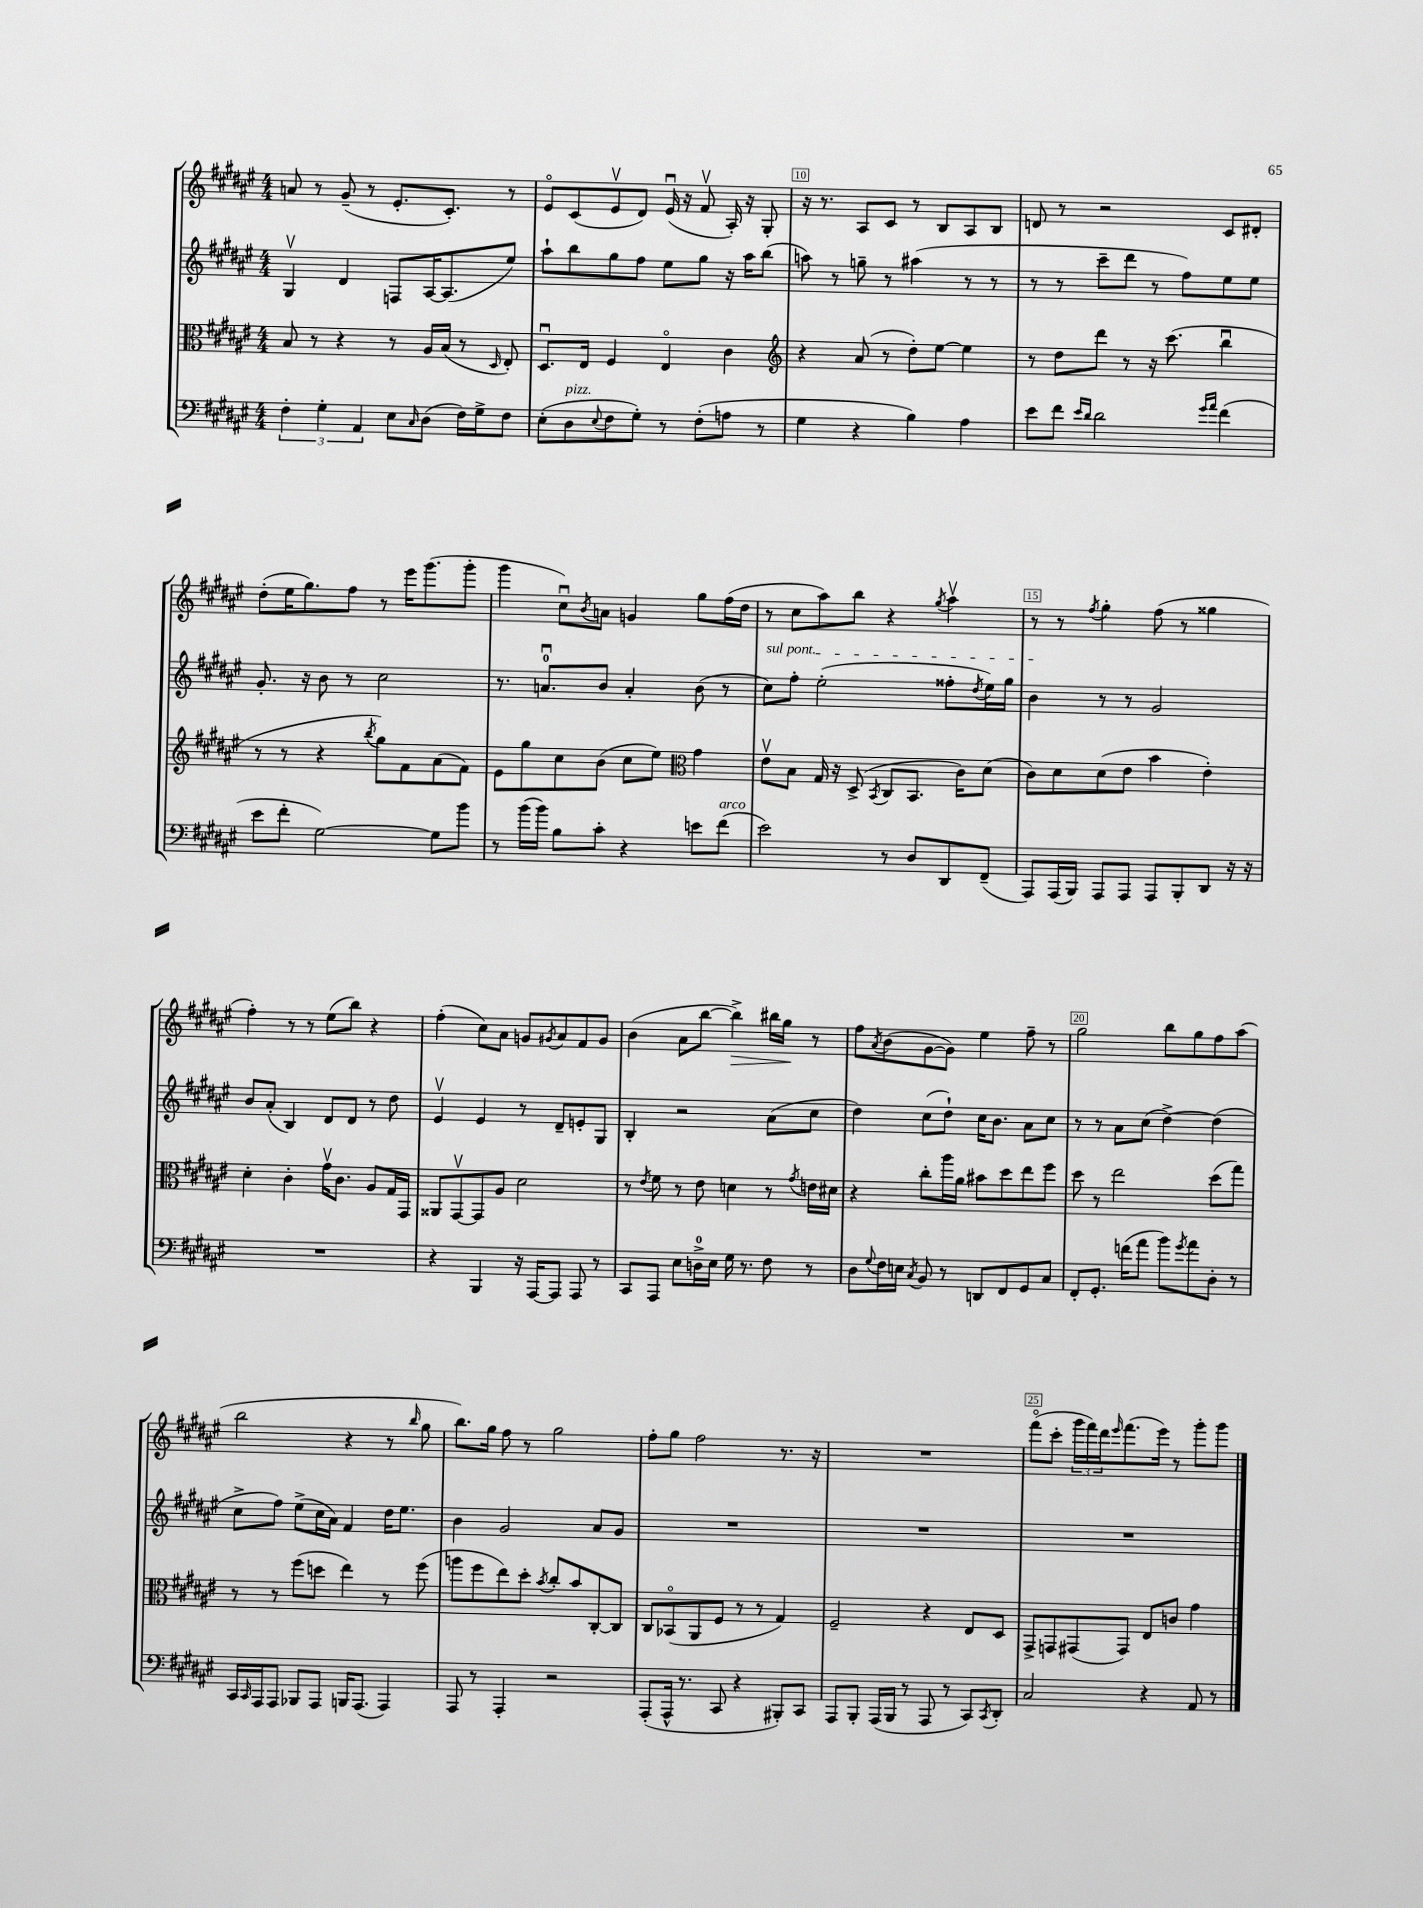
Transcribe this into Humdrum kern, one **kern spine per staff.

**kern	**kern	**kern	**kern
*staff4	*staff3	*staff2	*staff1
*clefF4	*clefC3	*clefG2	*clefG2
*k[f#c#g#d#a#e#]	*k[f#c#g#d#a#e#]	*k[f#c#g#d#a#e#]	*k[f#c#g#d#a#e#]
*M4/4	*M4/4	*M4/4	*M4/4
6F#'	8B	4G#v	8a
.	8r	.	8r
6G#'	.	.	.
.	4r	4d#	(8g#~
6AA#	.	.	.
.	.	.	8r
8E#	8r	8F	8.e#'
16qqC#	.	.	.
(8D#	16A#	[16A#	.
.	(16B	(8.A#]	8.c#')
16F#)	8r	.	.
16G#^	.	.	.
.	16qqD#	.	.
8F#	8E#')	8ee#)	8r
=	=	=	=
(8E#'	8.D#u	8aa#`	8e#o
8D#	.	8bb	(8c#
.	16E#	.	.
8qqE#	.	.	.
8F#	4F#	8gg#	8e#v
8G#')	.	8ff#	8d#)
8r	4E#o	8ee#	(16e#u
.	.	.	16r
(8F#'	.	8gg#	8f#v
8A	4c#	16r	16A#')
.	.	16aa#	16r
8r	.	(8bb	8G#'
=	=	=	=
*	*clefG2	*	*
4G#	4r	8aa)	16r
.	.	.	8.r
.	.	8r	.
4r	(8a#	8gg~	8A#
.	8r	8r	8c#
4B)	8dd#')	(4aa#	8r
.	[8ee#	.	8B
4A#	4ee#]	8r	8A#
.	.	8r	8B
=	=	=	=
8e#	8r	8r	8d
8f#	8dd#	8r	8r
16qqe#	.	.	.
16qqd#	.	.	.
2d#	8ddd#	8ccc#~	2r
.	8r	8ddd#	.
.	16r	8r	.
.	(8.ccc#	.	.
.	.	8ff#)	.
16qqg#	.	.	.
16qqa#	.	.	.
(4f#	4bbu	8ee#	8c#
.	.	8ee#	8d#'
=	=	=	=
8e#	8r	8.g#'	(8dd#'
8f#'	8r	.	16ee#
.	.	16r	8.gg#)
[2G#)	4r	8b	.
.	.	8r	8ff#
.	8qbb	.	.
.	8gg#)	2cc#	8r
.	8f#	.	16eee#
.	.	.	(8.ggg#
8G#]	(8a#	.	.
8b	8f#)	.	8ggg#'
=	=	=	=
8r	8e#	8.r	4ggg#
(16b	8gg#	.	.
16b)	.	8.au	.
8B	8cc#	.	8cc#u)
.	.	.	8qb
8c#'	(8b	8b	8a
4r	8cc#	4a'	4g
.	8ee#)	.	.
*	*clefC3	*	*
8e	4g#	(8b	8gg#
(8f#	.	8r	(16ff#
.	.	.	16dd#
=	=	=	=
2e#)	8e#v	8cc#)	8r
.	8B	8ff#'	8cc#
.	16G#	(2ee#'	8aa#)
.	16r	.	.
.	(8D#^	.	8bb
.	8qBB	.	.
8r	8C#	.	4r
8D#	8.BB	.	.
.	.	.	8qgg#
8DD#	.	8ff##'	4aa#v
.	16c#)	.	.
.	.	8qdd#	.
(8FF#~	(8d#	16ee#)	.
.	.	16gg#	.
=	=	=	=
8AAA#)	8c#)	4b	8r
(16AAA#	8d#	.	8r
16BBB)	.	.	.
.	.	.	8qff#
8AAA#	(8d#	8r	4gg#'
8AAA#	8e#	8r	.
8AAA#	4b	2g#	(8ff#
8BBB'	.	.	8r
8DD#	4e#')	.	4gg##
16r	.	.	.
16r	.	.	.
=	=	=	=
1r	4d#'	8b	4ff#')
.	.	(8a#'	.
.	4c#'	4B)	8r
.	.	.	8r
.	16g#v	8d#	(8ee#
.	8.c#	.	.
.	.	8d#	8bb)
.	8A#	8r	4r
.	16G#	8dd#	.
.	16GG#	.	.
=	=	=	=
4r	8AA##	4e#v	(4ff#'
.	[8GG#v	.	.
4BBB	8GG#]	4e#	8cc#)
.	8A#	.	8a#
16r	2d#	8r	8g
[16AAA#	.	.	.
.	.	.	8qg#
8AAA#]	.	8d#~	8a#
8AAA#	.	8e'	8f#
8r	.	8G#	8g#
=	=	=	=
8CC#	8r	4B'	(4b
.	8qe#	.	.
8AAA#	8f#	.	.
8E#	8r	2r	8a#
16D^	8e#	.	[8bb
16E#	.	.	.
16G#	4d	.	4bb^])
8.r	.	.	.
8F#	8r	(8a#	16bb#
.	.	.	16gg#
.	8qg#	.	.
8r	16e	8cc#	8r
.	16d#	.	.
=	=	=	=
8D#	4r	4dd#)	8ff#
8qqG#	.	.	8qa#
16F#	.	.	(8b
16E	.	.	.
8qC#	.	.	.
8BB	8cc#'	(8cc#	[8g#
8r	16aa#	8dd#`)	8g#])
.	16a#	.	.
8DD	8b#	16cc#	4ee#
.	.	8.b	.
8FF#	8dd#	.	.
8GG#	8ee#	8a#	8ff#~
8C#	8ff#	8cc#	8r
=	=	=	=
8FF#'	8dd#	8r	2gg#
8.GG#'	8r	8r	.
.	2ee#	8a#	.
(16f	.	.	.
8a#	.	(8cc#	.
8b)	.	[4dd#^)	8bb
8qg#	.	.	.
8a#	.	.	8gg#
8D#'	(8dd#	(4dd#]	8ff#
8r	8gg#)	.	(8aa#
=	=	=	=
16CC#	8r	8cc#^	2bb
16qqCC#	.	.	.
16AAA#	.	.	.
8AAA#	8r	8ff#)	.
8BBB-	(8ff#	(8ee#^	.
8AAA#	8dd	16cc#	.
.	.	16a#)	.
16BBB	4ee#)	4f#	4r
(8.AAA#	.	.	.
4AAA#)	8r	16dd#	8r
.	.	8.ee#	.
.	.	.	16qqbb
.	(8ff#	.	8gg#
=	=	=	=
8AAA#	8aa	4b	8.bb)
8r	8ff#	.	.
.	.	.	16gg#
4AAA#'	8ee#)	2g#	8ff#
.	8dd#'	.	8r
.	8qb	.	.
2r	8cc#'	.	2gg#
.	8b	.	.
.	[8C#'	8a#	.
.	8C#]	8g#	.
=	=	=	=
(8AAA#'	8C#	1r	8ff#'
16AAA#^^	(8BB-o	.	8gg#
8.r	.	.	.
.	8AA#	.	2ff#
8CC#	8F#	.	.
4r	8r	.	.
.	8r	.	.
8BBB#')	4G#)	.	8.r
8CC#	.	.	.
.	.	.	16r
=	=	=	=
8AAA#	2F#~	1r	1r
8BBB'	.	.	.
(16AAA#	.	.	.
16BBB	.	.	.
8r	.	.	.
8AAA#	4r	.	.
8r	.	.	.
8CC#)	8E#	.	.
8qCC#	.	.	.
8DD#'	8D#	.	.
=	=	=	=
2C#	8GG#^	1r	(8fff#o
.	8GG	.	8ccc#'
.	(8GG#	.	24ggg#
.	.	.	24fff#)
.	.	.	24ddd#
.	.	.	16qqeee#
.	8GG#)	.	(8.fff#
4r	8E#	.	.
.	.	.	16eee#)
.	8c	.	8r
8AA#	4g#	.	8ggg#'
8r	.	.	8ggg#
==	==	==	==
*-	*-	*-	*-
